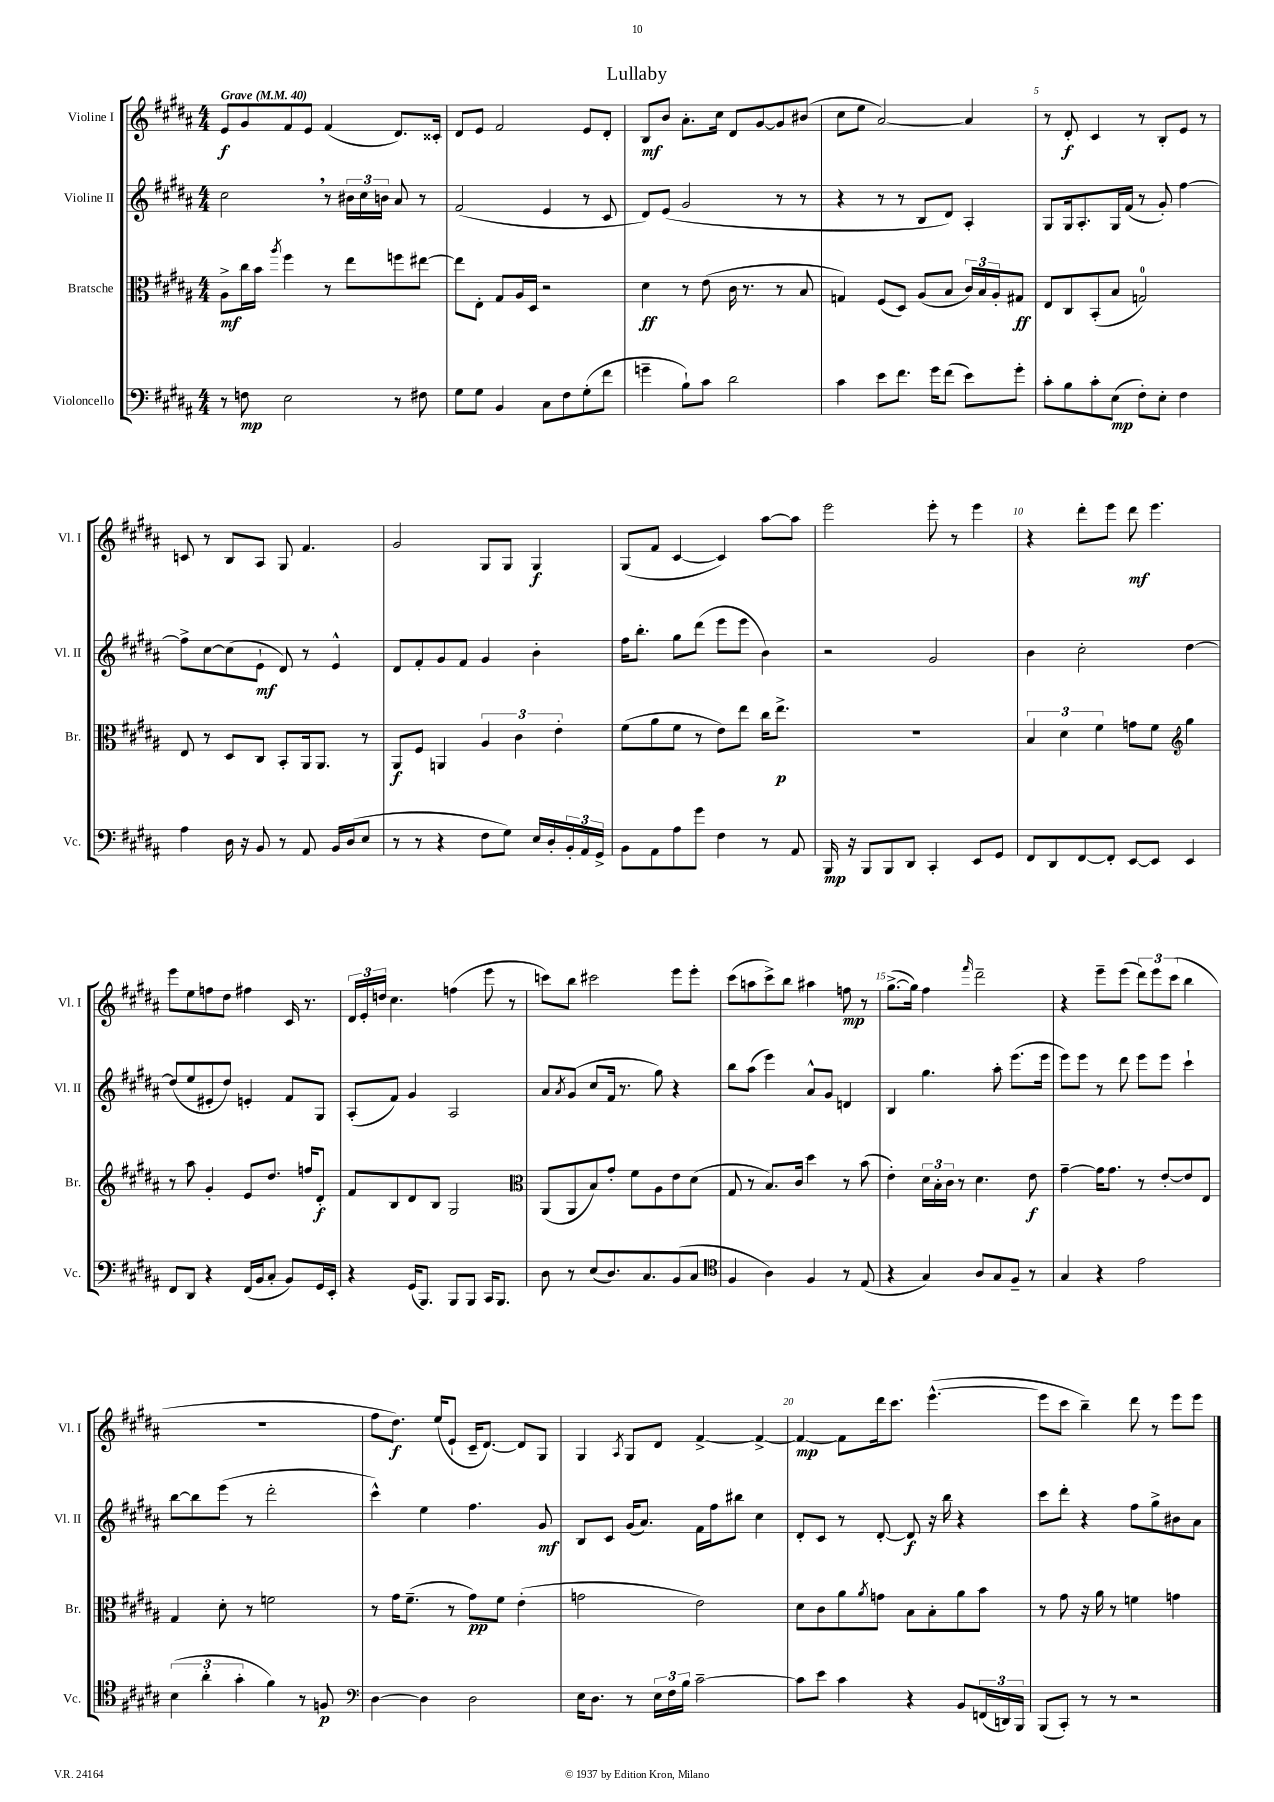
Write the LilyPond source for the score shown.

\header { title = "Lullaby" }
<<
\new StaffGroup <<
\new Staff = "s0" \with { instrumentName = "Violine I" shortInstrumentName = "Vl. I" } {
    \clef treble \key b \major \numericTimeSignature \time 4/4 \tempo "Grave" 4 = 40
    e'8\f gis'8 fis'8 e'8 fis'4( dis'8.) cisis'16-. |
    dis'8 e'8 fis'2 e'8 dis'8-. |
    b8\mf b'8 ais'8.-. cis''16 dis'8 gis'8~ gis'8 bis'8( |
    cis''8 e''8 ais'2~) ais'4 |
    r8 dis'8-.\f cis'4 r8 b8-. e'8 r8 |
    c'8 r8 b8 ais8 gis8 fis'4. |
    gis'2 gis8 gis8 gis4\f |
    gis8( fis'8 cis'4~ cis'4) ais''8~ ais''8 |
    e'''2 e'''8-. r8 e'''4 |
    r4 dis'''8-. e'''8 dis'''8\mf e'''4. |
    e'''8 e''8 f''8 dis''8 fis''4 cis'16 r8. |
    \tuplet 3/2 { dis'16 e'16-. d''16 } cis''4. f''4( e'''8 r8 |
    c'''8) b''8 cis'''2 e'''8 e'''8-. |
    cis'''8( a''8 cis'''8->) b''8 ais''4 f''8\mp r8 |
    gis''8.~->( gis''16) fis''4 \grace { fis'''16 } dis'''2-- |
    r4 e'''8-- e'''8( \tuplet 3/2 { dis'''8) e'''8 cis'''8( } b''4 |
    R1 |
    fis''8 dis''8.\f) e''16( e'8-! cis'16-- dis'8.~) dis'8 gis8 |
    gis4 \acciaccatura { ais8 } gis8 dis'8 fis'4~-> fis'4~-> |
    fis'4~\mp fis'8 dis'''16 cis'''8. e'''4.~-^( |
    e'''8 cis'''8 b''4--) dis'''8 r8 e'''8 e'''8 \bar "|." |
}
\new Staff = "s1" \with { instrumentName = "Violine II" shortInstrumentName = "Vl. II" } {
    \clef treble \key b \major \numericTimeSignature \time 4/4
    cis''2 \breathe r8 \tuplet 3/2 { bis'16 cis''16 b'16 } ais'8 r8 |
    fis'2( e'4 r8 cis'8 |
    dis'8) e'8( gis'2 r8 r8 |
    r4 r8 r8 b8 dis'8) ais4-. |
    gis8 gis16 ais8.-. gis16 fis'16( r8 gis'8-.) fis''4~ |
    fis''8-> cis''8~ cis''8( e'8-!\mf dis'8) r8 e'4-^ |
    dis'8 fis'8-. gis'8 fis'8 gis'4 b'4-. |
    fis''16 b''8.-. gis''8 dis'''8( e'''8 e'''8 b'4) |
    r2 gis'2 |
    b'4 cis''2-. dis''4~ |
    dis''8( e''8 eis'8-. dis''8) e'4-. fis'8 gis8 |
    ais8-.( fis'8) gis'4 ais2 |
    ais'8 \acciaccatura { ais'8 } gis'8( cis''8 fis'16 r8. gis''8) r4 |
    b''8 ais''8( e'''4) ais'8-^ gis'8 d'4 |
    b4 gis''4. ais''8-. e'''8.( e'''16 |
    e'''8) e'''8 r8 dis'''8 e'''8 e'''8 cis'''4-! |
    b''8~ b''8 e'''8( r8 dis'''2-. |
    cis'''4-^) e''4 fis''4. gis'8\mf |
    b8 cis'8 gis'16( ais'8.) fis'16 fis''16 bis''8 cis''4 |
    dis'8-. cis'8 r8 dis'8~-. dis'8\f r16 b''16 r4 |
    cis'''8 dis'''8-. r4 fis''8 gis''8-> bis'8 ais'8 \bar "|." |
}
\new Staff = "s2" \with { instrumentName = "Bratsche" shortInstrumentName = "Br." } {
    \clef alto \key b \major \numericTimeSignature \time 4/4
    ais8->\mf cis''16 b'16 \acciaccatura { ais''8 } fis''4 r8 e''8 f''8 eis''8~ |
    eis''8 e8-. gis8 ais16 dis16 r2 |
    dis'4\ff r8 e'8( cis'16 r8. r8 b8 |
    g4) fis8( dis8) ais8( b8 \tuplet 3/2 { cis'16) b16 ais16-. } gis8\ff |
    e8 cis8 b,8-.( b8 g2-0) |
    e8 r8 dis8 cis8 b,8-. ais,16 ais,8. r8 |
    ais,8\f fis8 a,4 \tuplet 3/2 { ais4 cis'4 e'4-. } |
    fis'8( ais'8 fis'8 r8 e'8) e''8 cis''16 e''8.->\p |
    R1 |
    \tuplet 3/2 { b4 dis'4 fis'4 } g'8 fis'8 \clef treble gis''4 |
    r8 ais''8 gis'4-. e'8 dis''8. f''16 dis'8-.\f |
    fis'8 b8 dis'8 b8 gis2 |
    \clef alto ais,8( ais,8 b8) gis'8-. fis'8 ais8 e'8 dis'8( |
    gis8 r8 b8.) cis'16 dis''4 r8 b'8( |
    e'4-.) \tuplet 3/2 { dis'16 b16-. cis'16 } r8 dis'4. e'8\f |
    gis'4~-- gis'16 gis'8. r8 e'8~-. e'8 e8 |
    gis4 dis'8-. r8 f'2 |
    r8 gis'16 fis'8.--( r8 gis'8\pp) fis'8 e'4-.( |
    g'2 e'2) |
    dis'8 cis'8 ais'8 \acciaccatura { ais'8 } g'8 b8 b8-. ais'8 b'8 |
    r8 gis'8 r16 ais'16 r8 f'4 g'4 \bar "|." |
}
\new Staff = "s3" \with { instrumentName = "Violoncello" shortInstrumentName = "Vc." } {
    \clef bass \key b \major \numericTimeSignature \time 4/4
    r8 f8\mp e2 r8 fis8 |
    gis8 gis8 b,4 cis8 fis8 gis8-.( fis'8 |
    g'4-- b8-!) cis'8 dis'2 |
    cis'4 e'8 fis'8. gis'16 fis'8( e'8) gis'8-. |
    cis'8-. b8 cis'8-. e8\mp( fis8-.) e8-. fis4 |
    ais4 dis16 r16 b,8 r8 ais,8 b,16 dis16( e8 |
    r8 r8 r4 fis8 gis8) e16 dis16-. \tuplet 3/2 { b,16-. ais,16 gis,16-> } |
    b,8 ais,8 ais8 gis'8 fis4 r8 ais,8 |
    b,,16\mp r16 b,,8 b,,8 dis,8 cis,4-. e,8 gis,8 |
    fis,8 dis,8 fis,8~ fis,8-. e,8~ e,8 e,4 |
    fis,8 dis,8 r4 fis,16( b,16 cis8-. b,8) gis,16 e,16-. |
    r4 gis,16( b,,8.) b,,8 b,,8 cis,16 b,,8. |
    dis8 r8 e8( dis8.) cis8. b,8( cis8 |
    \clef tenor fis4 ais4) fis4 r8 e8( |
    r4 gis4) ais8 gis8 fis8-- r8 |
    gis4 r4 e'2 |
    \tuplet 3/2 { b4( ais'4-. gis'4-. } fis'4) r8 f8\p |
    \clef bass dis4~ dis4 dis2 |
    e16 dis8. r8 \tuplet 3/2 { e16 fis16 b16 } cis'2~-- |
    cis'8 e'8 cis'4 r4 b,8 \tuplet 3/2 { f,16( d,16) b,,16 } |
    b,,8( cis,8-.) r8 r8 r2 \bar "|." |
}
>>
>>
\layout { \context { \Score \override BarNumber.break-visibility = ##(#f #t #t) barNumberVisibility = #(every-nth-bar-number-visible 5) } }
